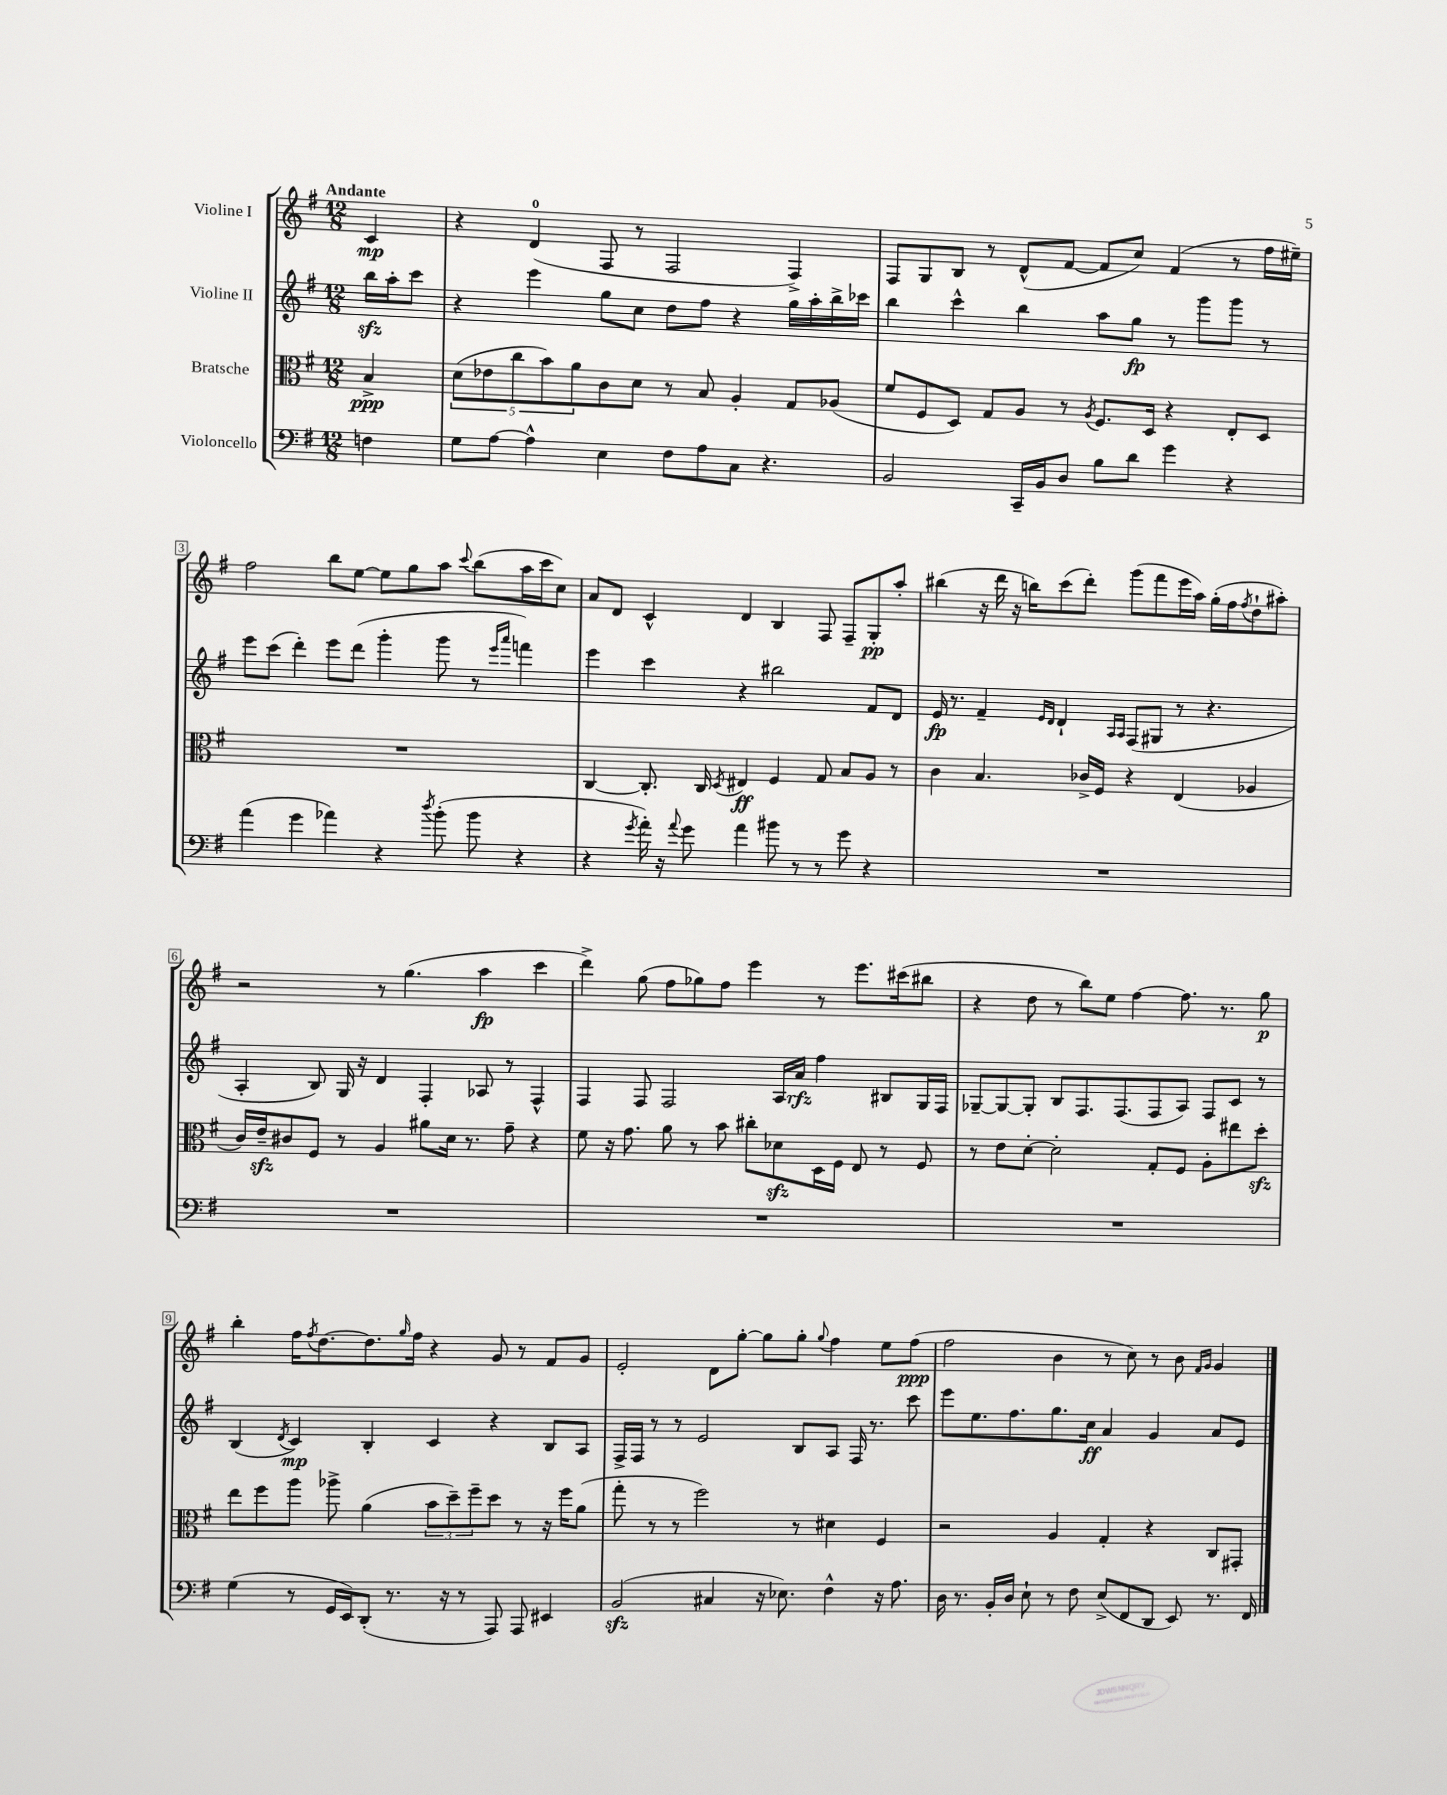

**kern	**kern	**dynam	**kern	**dynam	**kern	**dynam
*part4	*part3	*part3	*part2	*part2	*part1	*part1
*staff4	*staff3	*staff3	*staff2	*staff2	*staff1	*staff1
*I"Violoncello	*I"Bratsche	*	*I"Violine II	*	*I"Violine I	*
*clefF4	*clefC3	*	*clefG2	*	*clefG2	*
*k[f#]	*k[f#]	*	*k[f#]	*	*k[f#]	*
*M12/8	*M12/8	*	*M12/8	*	*M12/8	*
=	=	=	=	=	=	=
!	!	!	!	!	!LO:TX:a:B:t=Andante	!
4Fn\	4B^/	ppp	16bbzz\LL	.	4c/	mp
.	.	.	16aa'\J	.	.	.
.	.	.	8ccc\J	.	.	.
=1	=1	=1	=1	=1	=1	=1
8G\L	(10d\L	.	4r	.	4r	.
.	10e-X\	.	.	.	.	.
[8A\J	.	.	.	.	.	.
.	10cc\	.	.	.	.	.
4A^^\]	.	.	4eee\	.	(4d/	.
.	10b\)	.	.	.	.	.
.	10a\	.	.	.	.	.
4E\	8c\	.	8gg\L	.	8F#/	.
.	8d\J	.	8cc\J	.	8r	.
8F#\L	8r	.	8dd\L	.	2F#/	.
8A\	8B/	.	8ff#\J	.	.	.
8C\J	4A'/	.	4r	.	.	.
4.r	.	.	.	.	.	.
.	8G/L	.	16gg\LL	.	4F#^/)	.
.	.	.	16aa'\	.	.	.
.	(8A-X/J	.	16bb^\	.	.	.
.	.	.	16ccc-X\JJ	.	.	.
=2	=2	=2	=2	=2	=2	=2
2BB/	8f#/L	.	4bb\	.	8F#/L	.
.	8F#/	.	.	.	8G/	.
.	8D/J)	.	4ccc^^\	.	8B/J	.
.	8G/L	.	.	.	8r	.
16CC~/LL	8A/J	.	4bb\	.	(8d^^/L	.
16BB/J	.	.	.	.	.	.
8D/J	8r	.	.	.	[8f#/J	.
.	8qA/	.	.	.	.	.
8B\L	8.F#/L	.	8aa\L	.	8f#/L]	.
8d\J	.	.	8gg\J	fp	8cc/J)	.
.	16D/Jk	.	.	.	.	.
4g\	4r	.	8r	.	(4f#/	.
.	.	.	8ggg\L	.	.	.
4r	8E'/L	.	8ggg\J	.	8r	.
.	8D/J	.	8r	.	16ff#\LL	.
.	.	.	.	.	16ee#X~\JJ)	.
!!LO:LB:g=z
=3	=3	=3	=3	=3	=3	=3
(4a\	1.r	.	8eee\L	.	2ff#\	.
.	.	.	(8ccc\J	.	.	.
4g\	.	.	4ddd'\)	.	.	.
4a-X\)	.	.	8eee\L	.	8bb\L	.
.	.	.	(8ddd\J	.	[8ee\J	.
4r	.	.	4ggg'\	.	8ee\L]	.
.	.	.	.	.	8gg\	.
8qdd/	.	.	.	.	.	.
(8b'\	.	.	8ggg\	.	8aa\J	.
.	.	.	.	.	8qqccc/	.
8b\	.	.	8r	.	(8bb\L	.
.	.	.	16qqeee/LL	.	.	.
.	.	.	16qqaaa/JJ	.	.	.
4r	.	.	4fffn\)	.	16aa\L	.
.	.	.	.	.	16ccc\J	.
.	.	.	.	.	8cc\J)	.
=4	=4	=4	=4	=4	=4	=4
4r	[4C/	.	4eee\	.	8a/L	.
.	.	.	.	.	8d/J	.
8qg/	.	.	.	.	.	.
16a'\)	8.C'/]	.	4ccc\	.	4c^^/	.
16r	.	.	.	.	.	.
8qqa/	.	.	.	.	.	.
8g\	.	.	.	.	.	.
.	16C/	.	.	.	.	.
.	8qD/	.	.	.	.	.
4a\	4E#X/	ff	4r	.	4d/	.
8b#X\	4F#/	.	2bb#X\	.	4B/	.
8r	.	.	.	.	.	.
8r	8G/	.	.	.	8F#/	.
8g\	8B/L	.	.	.	8F#~/L	.
4r	8A/J	.	8f#/L	.	8G'/	pp
.	8r	.	8d/J	.	8aa'/J	.
=5	=5	=5	=5	=5	=5	=5
1.r	4c\	.	16e/	fp	(4bb#X\	.
.	.	.	8.r	.	.	.
.	4.B/	.	4f#~/	.	16r	.
.	.	.	.	.	16ddd\	.
.	.	.	.	.	16r	.
.	.	.	.	.	16bbn\KL)	.
.	.	.	16qqe/LL	.	.	.
.	.	.	16qqd/JJ	.	.	.
.	.	.	4d`/	.	(8ccc\	.
.	16c-X^/LL	.	.	.	8ddd'\J)	.
.	16F#/JJ	.	.	.	.	.
.	.	.	16qqA/LL	.	.	.
.	.	.	16qqA/JJ	.	.	.
.	4r	.	(8F#/L	.	(8ggg\L	.
.	.	.	8G#X/J	.	8fff#\	.
.	(4E/	.	8r	.	16eee\L	.
.	.	.	.	.	16aa\JJ)	.
.	.	.	4.r	.	(16gg'\LL	.
.	.	.	.	.	16ff#\J	.
.	.	.	.	.	8qff#/	.
.	4A-X/	.	.	.	8dd`\	.
.	.	.	.	.	8aa#X'\J)	.
!!LO:LB:g=z
=6	=6	=6	=6	=6	=6	=6
1.r	16c/LL)	.	4A'/	.	2r	.
.	16ezz~/J	.	.	.	.	.
.	8c#X/	.	.	.	.	.
.	8F#/J	.	8B/)	.	.	.
.	8r	.	16G/	.	.	.
.	.	.	16r	.	.	.
.	4A/	.	4d/	.	8r	.
.	.	.	.	.	(4.gg\	.
.	8a#X\L	.	4F#'/	.	.	.
.	16d\Jk	.	.	.	.	.
.	8.r	.	.	.	.	.
.	.	.	8A-X/	.	4aa\	fp
.	8g~\	.	8r	.	.	.
.	4r	.	4F#^^/	.	4ccc\	.
=7	=7	=7	=7	=7	=7	=7
1.r	8f#\	.	4F#/	.	4ddd^\)	.
.	16r	.	.	.	.	.
.	8.g\	.	.	.	.	.
.	.	.	8F#/	.	(8gg\	.
.	8a\	.	2F#/	.	8ff#\L	.
.	8r	.	.	.	8gg-X\)	.
.	8b\	.	.	.	8ff#\J	.
.	8cc#X'\L	.	.	.	4eee\	.
.	8d-Xzz\	.	16A/LL	.	.	.
.	.	.	16a/JJ	rfz	.	.
.	16D\L	.	4ff#\	.	8r	.
.	16F#\JJ	.	.	.	.	.
.	8E/	.	.	.	8.eee\L	.
.	8r	.	8B#X/L	.	.	.
.	.	.	.	.	(16ccc#X\k	.
.	8F#/	.	16G/L	.	8bb#X\J	.
.	.	.	16F#/JJ	.	.	.
=8	=8	=8	=8	=8	=8	=8
1.r	8r	.	[8G-X~/L	.	4r	.
.	8e\L	.	8G-/_	.	.	.
.	[8d'\J	.	8G-'/J]	.	8dd\	.
.	2d'\]	.	8B/L	.	8r	.
.	.	.	8.F#/	.	8bb\L)	.
.	.	.	.	.	8ee\J	.
.	.	.	(8.F#/	.	.	.
.	.	.	.	.	[4ff#\	.
.	8G'/L	.	8F#/	.	.	.
.	8F#/J	.	8A/J)	.	8.ff#\]	.
.	8A'\L	.	8F#/L	.	.	.
.	.	.	.	.	8.r	.
.	8ee#X\	.	8c/J	.	.	.
.	8ddzz'\J	.	8r	.	8gg\	p
!!LO:LB:g=z
=9	=9	=9	=9	=9	=9	=9
(4G\	8ee\L	.	(4B/	.	4bb'\	.
.	8ff#\	.	.	.	.	.
.	.	.	8qd/	.	.	.
8r	8aa\J	.	4c/)	mp	16ff#\KL	.
.	.	.	.	.	8qff#/	.
.	.	.	.	.	[8.dd\	.
16GG/LL	8aa-X^\	.	.	.	.	.
16EE/J)	.	.	.	.	.	.
(8DD'/J	(4a\	.	4B'/	.	8.dd\]	.
8.r	.	.	.	.	.	.
.	.	.	.	.	16qqgg/	.
.	.	.	.	.	16ff#\Jk	.
.	12b\L	.	4c/	.	4r	.
16r	.	.	.	.	.	.
.	12dd~\)	.	.	.	.	.
8r	.	.	.	.	.	.
.	12ff#~\	.	.	.	.	.
8AAA/)	8dd\J	.	4r	.	8g/	.
8AAA/	8r	.	.	.	8r	.
4EE#X/	16r	.	8B/L	.	8f#/L	.
.	16ff#\KL	.	.	.	.	.
.	(8a\J	.	8A/J	.	8g/J	.
=10	=10	=10	=10	=10	=10	=10
(2BBzz/	8gg'\	.	16F#^/LL	.	2e'/	.
.	.	.	16F#/JJ	.	.	.
.	8r	.	8r	.	.	.
.	8r	.	8r	.	.	.
.	2ff#\)	.	2e/	.	.	.
4C#X/	.	.	.	.	8d\L	.
.	.	.	.	.	[8gg'\J	.
16r	.	.	.	.	8gg\L]	.
8.E-X\)	.	.	.	.	.	.
.	8r	.	8B/L	.	8gg'\J	.
.	.	.	.	.	8qqgg/	.
4F#^^\	4d#X\	.	8A/J	.	4ff#\	.
.	.	.	16F#/	.	.	.
.	.	.	8.r	.	.	.
16r	4F#/	.	.	.	8ee\L	.
8.A\	.	.	.	.	.	.
.	.	.	8ccc\	.	(8ff#\J	ppp
=11	=11	=11	=11	=11	=11	=11
16D\	2r	.	8eee\L	.	2ff#\	.
8.r	.	.	.	.	.	.
.	.	.	8.ee\	.	.	.
16BB'/LL	.	.	.	.	.	.
16D/JJ	.	.	8.ff#\	.	.	.
8E`\	.	.	.	.	.	.
8r	4A/	.	8.gg\	.	4b\	.
8F#\	.	.	.	.	.	.
.	.	.	16cc\Jk	ff	.	.
(8E^/L	4G'/	.	4a/	.	8r	.
8FF#/	.	.	.	.	8cc\)	.
8DD/J	4r	.	4g/	.	8r	.
8EE/)	.	.	.	.	8b\	.
.	.	.	.	.	16qqf#/LL	.
.	.	.	.	.	16qqg/JJ	.
8.r	8C/L	.	8a/L	.	4g/	.
.	8GG#X'/J	.	8e/J	.	.	.
16FF#/	.	.	.	.	.	.
==	==	==	==	==	==	==
*-	*-	*-	*-	*-	*-	*-
